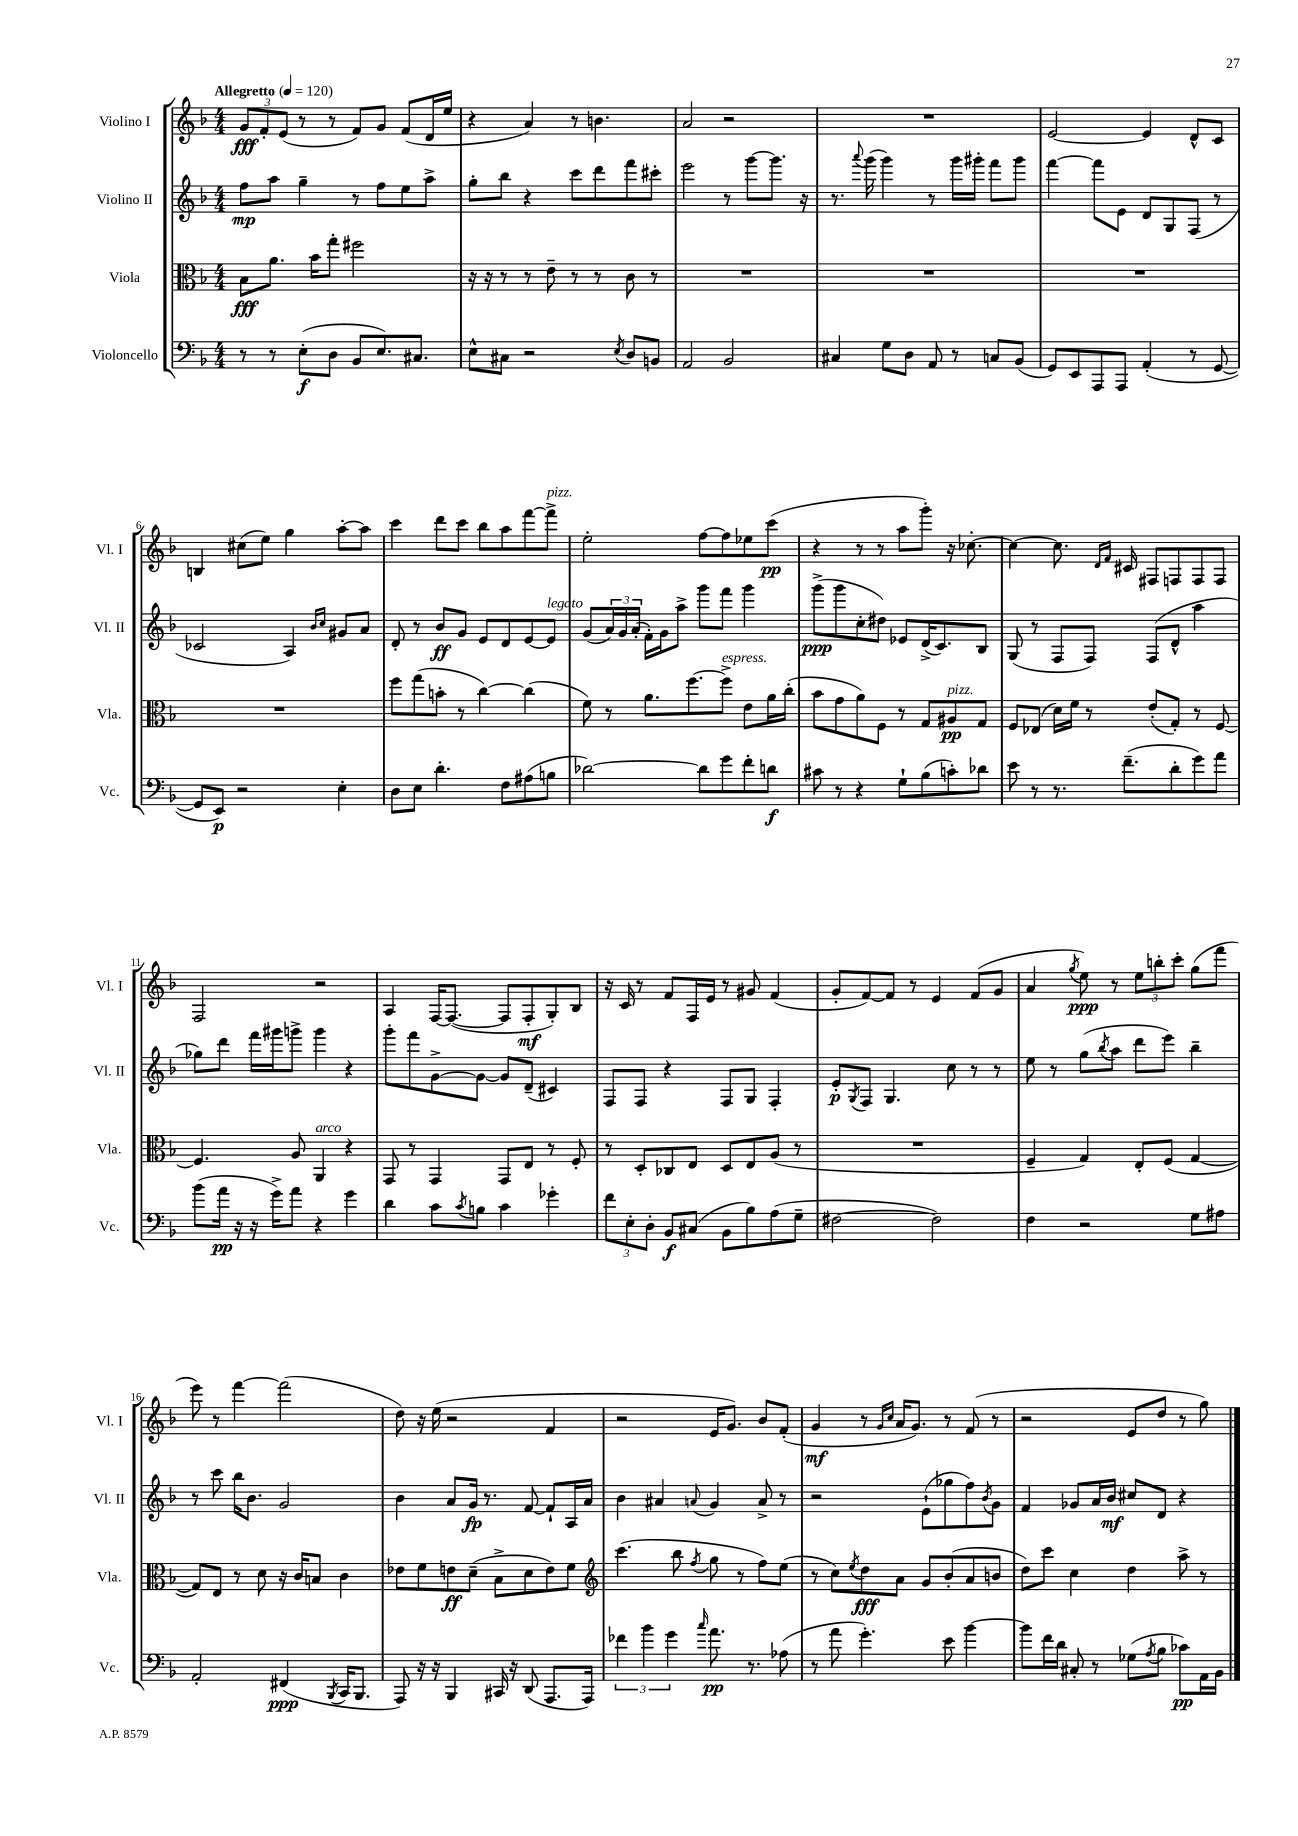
<<
\new StaffGroup <<
\new Staff = "s0" \with { instrumentName = "Violino I" shortInstrumentName = "Vl. I" } {
    \clef treble \key f \major \numericTimeSignature \time 4/4 \tempo "Allegretto" 4 = 120
    \tuplet 3/2 { g'8\fff f'8-. e'8( } r8 r8 f'8) g'8 f'8( d'16 e''16 |
    r4 a'4) r8 b'4. |
    a'2 r2 |
    R1 |
    e'2~ e'4 d'8-^ c'8 |
    b4 cis''8( e''8) g''4 a''8~-. a''8 |
    c'''4 d'''8 c'''8 bes''8 a''8 f'''8~ f'''8->^\markup { \italic "pizz." } |
    e''2-. f''8~ f''8 ees''8 c'''8\pp( |
    r4 r8 r8 a''8 g'''8-.) r16 ces''8.~-. |
    ces''4~ ces''8. \grace { d'16 f'16 } cis'16 fis8 f8 f8 f8 |
    f2 r2 |
    a4 f16~ f8.~( f8 f8-.\mf g8-.) bes8 |
    r16 c'16 r8 f'8 f16 e'16 r8 gis'8 f'4( |
    g'8-. f'8~) f'8 r8 e'4 f'8( g'8 |
    a'4 \acciaccatura { g''8 } e''8\ppp) r8 \tuplet 3/2 { e''8 b''8-. c'''8-. } g''8( f'''8 |
    e'''8) r8 f'''4~ f'''2( |
    d''8) r16 e''16( r2 f'4 |
    r2 e'16 g'8.) bes'8 f'8-.( |
    g'4\mf r8 \grace { g'16 c''16 } a'16 g'8.) r8 f'8( r8 |
    r2 e'8 d''8 r8 g''8) \bar "|." |
}
\new Staff = "s1" \with { instrumentName = "Violino II" shortInstrumentName = "Vl. II" } {
    \clef treble \key f \major \numericTimeSignature \time 4/4
    f''8\mp a''8 g''4-- r8 f''8 e''8 a''8-> |
    g''8-. bes''8 r4 c'''8 d'''8 f'''8 cis'''8-. |
    e'''2 r8 g'''8~ g'''8. r16 |
    r8. \appoggiatura { a'''8 } g'''16( g'''4) r8 g'''16 gis'''16-. f'''8 gis'''8 |
    f'''4~ f'''8 e'8 d'8 g8 f8( r8 |
    ces'2 a4) \grace { bes'16 c''16 } gis'8 a'8 |
    d'8-. r8 bes'8\ff g'8 e'8 d'8 e'8~ e'8^\markup { \italic "legato" } |
    g'8( \tuplet 3/2 { a'16) g'16 a'16-.( } f'16-.) g'16 a''8-> g'''8 f'''8 g'''4 |
    g'''8->\ppp( g'''8 c''8-. dis''8) ees'8 d'16->( c'8.) bes8 |
    g8( r8 f8 f8) f8( d'8-^ a''4 |
    ges''8) d'''8 f'''16 gis'''16 g'''8-> g'''4 r4 |
    g'''8-. f'''8 g'8~-> g'8~ g'8 d'8--( cis'4) |
    f8 f8 r4 f8 g8 f4-. |
    e'8-.\p \acciaccatura { g8 } f8 g4. c''8 r8 r8 |
    e''8 r8 g''8( \acciaccatura { bes''8 } a''8 d'''8 e'''8) bes''4-- |
    r8 c'''8 bes''16 bes'8. g'2 |
    bes'4 a'8 g'16\fp r8. f'8~ f'8-! a16 a'16 |
    bes'4 ais'4 \appoggiatura { a'8 } g'4 a'8-> r8 |
    r2 e'8-!( ges''8 f''8) \acciaccatura { bes'8 } g'8 |
    f'4 ges'8 a'16 bes'16\mf cis''8 d'8 r4 \bar "|." |
}
\new Staff = "s2" \with { instrumentName = "Viola" shortInstrumentName = "Vla." } {
    \clef alto \key f \major \numericTimeSignature \time 4/4
    bes8\fff a'8. bes'16 g''8-. fis''2 |
    r16 r16 r8 r8 e'8-- r8 r8 c'8 r8 |
    R1 |
    R1 |
    R1 |
    R1 |
    f''8 g''8( b'8-. r8 c''4~) c''4( |
    f'8) r8 a'8. f''8.~ f''8->^\markup { \italic "espress." } e'8 a'16 c''16-.( |
    bes'8 g'8 a'8) f8 r8 g8 ais8\pp^\markup { \italic "pizz." } g8 |
    f8 ees8( d'16) f'16 r8 e'8-.( g8-.) r8 f8~ |
    f4. a8 a,4^\markup { \italic "arco" } r4 |
    g,8 r8 g,4 g,8 e8 r8 f8-. |
    r8 d8-. ces8 e8 d8 e8 a8( r8 |
    R1 |
    f4-- g4) e8-. f8( g4~ |
    g8) e8 r8 d'8 r16 c'16 b8 c'4 |
    ees'8 f'8 e'8\ff d'8--( bes8-> d'8 e'8) f'8 |
    \clef treble c'''4.( bes''8 \acciaccatura { f''8 } g''8 r8 f''8) e''8( |
    r8 c''8) \acciaccatura { e''8 } d''8\fff a'8 g'8 bes'8-.( a'8 b'8 |
    d''8) c'''8 c''4 d''4 a''8-> r8 \bar "|." |
}
\new Staff = "s3" \with { instrumentName = "Violoncello" shortInstrumentName = "Vc." } {
    \clef bass \key f \major \numericTimeSignature \time 4/4
    r8 r8 e8-.\f( d8 bes,8 e8.) cis8. |
    e8-^ cis8 r2 \acciaccatura { e8 } d8 b,8 |
    a,2 bes,2 |
    cis4 g8 d8 a,8 r8 c8 bes,8( |
    g,8) e,8 a,,8 a,,8 a,4-.( r8 g,8~ |
    g,8 e,8\p) r2 e4-. |
    d8 e8 d'4.-. f8 ais8( b8 |
    des'2~) des'8 g'8 f'8-. d'8\f |
    cis'8 r8 r4 g8-! bes8( c'8-.) des'8 |
    e'8 r8 r8. f'8.--( d'8-. g'8) a'8 |
    bes'8( a'16\pp r16 r16 g'16->) a'8 r4 g'4 |
    d'4 c'8 \acciaccatura { c'8 } b8 c'4 ges'4-. |
    \tuplet 3/2 { f'8 e8-. d8-. } bes,8\f cis8( bes,8 bes8) a8( g8-- |
    fis2~ fis2) |
    f4 r2 g8 ais8 |
    a,2-. fis,4\ppp( \acciaccatura { bes,,8 } c,16 bes,,8. |
    a,,8) r16 r16 bes,,4 cis,16 r16 d,8( a,,8. a,,16) |
    \tuplet 3/2 { fes'4 bes'4 g'4 } \grace { c''16 } a'8.\pp r8. aes8( |
    r8 a'8 g'4.-.) e'8 bes'4~ |
    bes'8 f'16 d'16 cis8-. r8 ges8( \acciaccatura { a8 } bes8 ces'8\pp) a,16 bes,16 \bar "|." |
}
>>
>>
